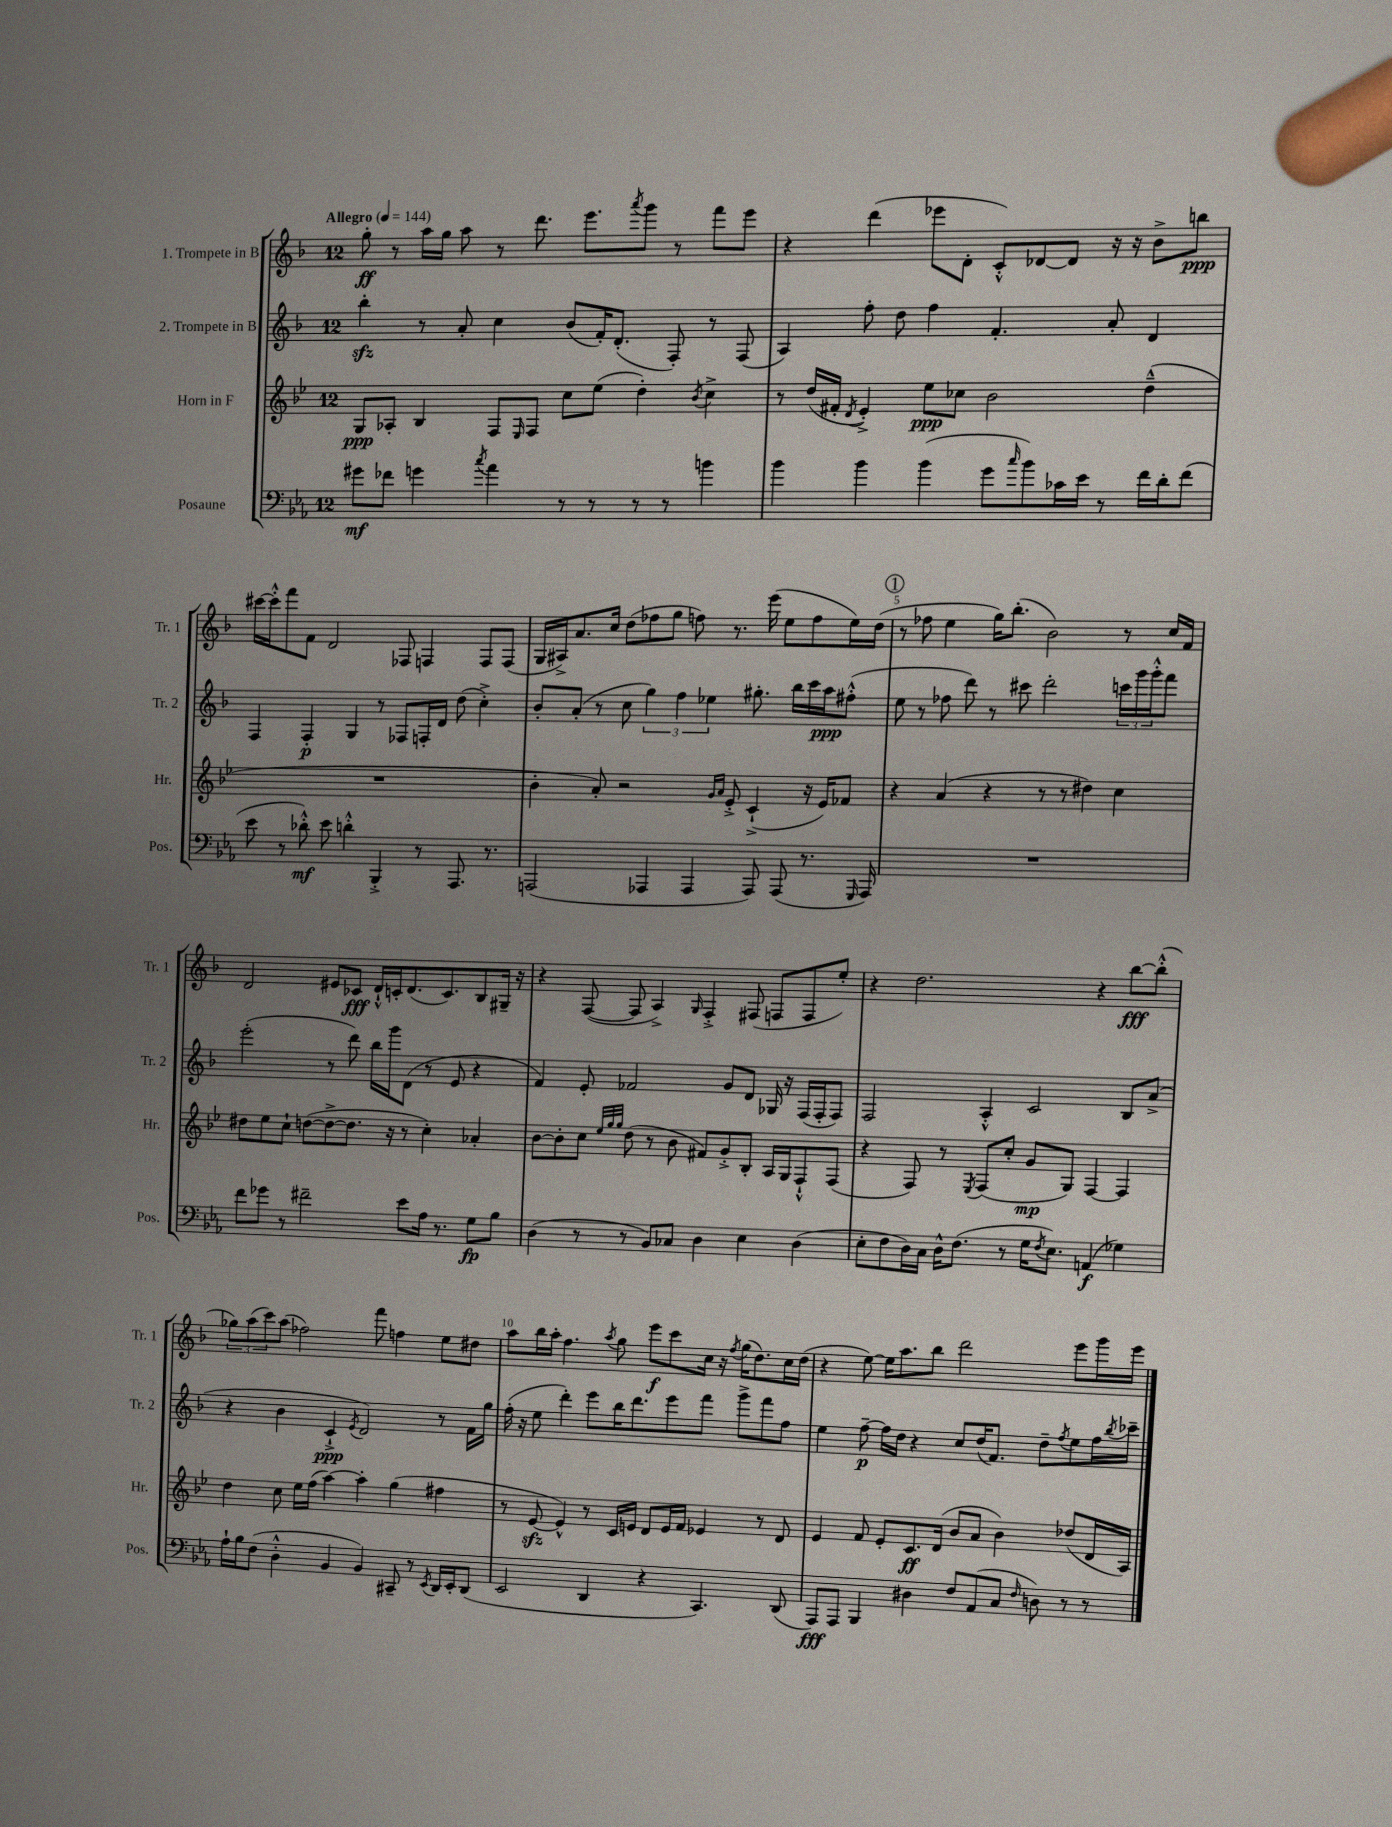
<<
\new StaffGroup <<
\new Staff = "s0" \with { instrumentName = "1. Trompete in B" shortInstrumentName = "Tr. 1" } {
    \clef treble \key f \major \once \override Staff.TimeSignature.style = #'single-digit \time 12/8 \tempo "Allegro" 4 = 144
    g''8-.\ff r8 a''16 g''16 a''8 r8 d'''8. e'''8. \acciaccatura { a'''8 } g'''8 r8 f'''8 e'''8 |
    r4 d'''4( ees'''8 d'8-. c'8-.-^) des'8~ des'8 r16 r16 bes'8-> b''8\ppp |
    cis'''16~ cis'''16-.-^ f'''8 f'8 d'2 fes8 f4 f8 f8( |
    g16 ais16->) a'8. c''16 d''8( fes''8 g''8 f''8) r8. e'''16( e''8 f''8 e''16) d''16( |
    \mark \markup { \circle "1" } r8 fes''8 e''4 g''16) bes''8.-.( bes'2) r8 c''16 f'16 |
    d'2 eis'8 ces'8\fff d'16-!-^ c'16-. d'8.( c'8.) bes8 gis16-- r16 |
    r4 f8~( f8 a4->) \grace { g16 } f4-.-> fis8( f8 f8 e''8-.) |
    r4 d''2. r4 bes''8~\fff bes''8-.-^( |
    \tuplet 3/2 { ges''8) a''8( c'''8) } a''8( fes''2) f'''8 f''4 e''8 dis''8 |
    a''8 bes''16 a''16-. f''4. \acciaccatura { a''8 } g''8 e'''8\f c'''8 c''16 r16 \acciaccatura { f''8 } g''16( d''8.) c''16 d''16( |
    r4 e''8~) e''16 a''8. bes''8 d'''2 e'''8 g'''16 e'''16 \bar "|." |
}
\new Staff = "s1" \with { instrumentName = "2. Trompete in B" shortInstrumentName = "Tr. 2" } {
    \clef treble \key f \major \once \override Staff.TimeSignature.style = #'single-digit \time 12/8
    bes''4-.\sfz r8 a'8-. c''4 bes'8( f'16-.) d'8.-.( f8-.) r8 f8( |
    a4) f''8-. d''8 f''4 f'4.-. a'8-. d'4 |
    f4 f4-.\p g4 r8 fes8 f16-. d'16 d''8( c''4-.->) |
    bes'8-. a'8-.( r8 c''8 \tuplet 3/2 { g''4) f''4 ees''4 } gis''8.-. bes''16 c'''16 a''16\ppp fis''8-.-^( |
    \mark \markup { \circle "1" } e''8 r8 fes''8 d'''8) r8 cis'''8 d'''2-. \tuplet 3/2 { c'''16 g'''16 g'''16-.-^ } f'''8 |
    e'''2-.( r8 d'''8) bes''16 g'''16 d'8( r8 e'8 r4 |
    f'4) e'8-. fes'2 g'8 d'8 ges16 r16 f16( f16-. f8) |
    f2 a4-.-^ c'2 bes8 a'8->( |
    r4 bes'4 c'4-!->\ppp \acciaccatura { e'8 } d'2) r8 f'16 g''16 |
    f''16-.( r16 e''8 d'''4-.) e'''8 bes''16 d'''8. e'''8 f'''8 g'''8-> f'''8 f''8 |
    e''4 f''8~--\p f''16 d''16 r4 c''8 d''16( f'8.) d''8-- \acciaccatura { f''8 } e''8 f''16 \acciaccatura { bes''8 } ces'''16-- \bar "|." |
}
\new Staff = "s2" \with { instrumentName = "Horn in F" shortInstrumentName = "Hr." } {
    \clef treble \key bes \major \once \override Staff.TimeSignature.style = #'single-digit \time 12/8
    g8\ppp aes8-. bes4 f8 \grace { ees16 } f8 c''8 ees''8( d''4-.) \acciaccatura { bes'8 } c''4-> |
    r8 d''16( fis'16-. \acciaccatura { d'8 } ees'4-.->) ees''8\ppp ces''8 bes'2 d''4---^( |
    R1. |
    bes'4-. a'8-.) r2 \grace { g'16 a'16 } ees'8-.-> c'4-!->( r16 ees'16) fes'8 |
    \mark \markup { \circle "1" } r4 a'4( r4 r8 r8 dis''4) c''4 |
    dis''8 ees''8 c''8-! d''8~( d''8~-> d''8. r16 r8 c''4-.) aes'4-. |
    bes'8~ bes'8-. c''8 \grace { ees''32 g''32 g''32 } d''8( r8 bes'8 fis'8) g'8-.-> bes8-. a16 g16 f8-!-^ f8( |
    r4 f8) r8 \acciaccatura { ees8 } f8( c''8-. g'8\mp g8) f4~ f4 |
    d''4 c''8 ees''16 f''16( a''4~) a''4-. g''4( fis''4 |
    r8 ees'8~\sfz ees'4-^) r8 c'16 e'16 d'8 e'16 f'16 ees'4 r8 d'8 |
    ees'4 f'8 ees'8-. c'8.\ff d'16( bes'8 a'8 bes'4) des''8( d'16 a16) \bar "|." |
}
\new Staff = "s3" \with { instrumentName = "Posaune" shortInstrumentName = "Pos." } {
    \clef bass \key ees \major \once \override Staff.TimeSignature.style = #'single-digit \time 12/8
    gis'8\mf fes'8 g'4 \acciaccatura { c''8 } aes'4 r8 r8 r8 r8 b'4 |
    bes'4 bes'4 bes'4( g'8 \grace { c''16 } bes'8) ces'16 ees'16 r8 f'16 d'16-. f'8( |
    ees'8 r8 des'8-.-^\mf) ees'8 d'4-.-^ bes,,4-.-> r8 aes,,8. r8. |
    a,,2( aes,,4 aes,,4 aes,,8) aes,,8( r8. \grace { g,,16 } aes,,16) |
    \mark \markup { \circle "1" } R1. |
    f'8 ges'8 r8 fis'2-- ees'8 aes16 r8. g8\fp bes8 |
    d4( r8 r8 bes,8) ces8 d4 ees4 d4( |
    ees8-. f8 d16) c16 d16-^ f8.( r8 g16 \acciaccatura { f8 } ees8.) a,4\f( ges4) |
    aes16-! bes16 f8( d4-.-^ bes,4 bes,4) cis,8-- r8 \acciaccatura { ees,8 } d,16 ees,16-. d,8( |
    ees,2 d,4 r4 c,4.) d,8( |
    aes,,8\fff) aes,,8 bes,,4 dis4 f8 aes,8( c8 \grace { f16 } d8) r8 r8 \bar "|." |
}
>>
>>
\layout { \context { \Score \override BarNumber.break-visibility = ##(#f #t #t) barNumberVisibility = #(every-nth-bar-number-visible 5) } }
